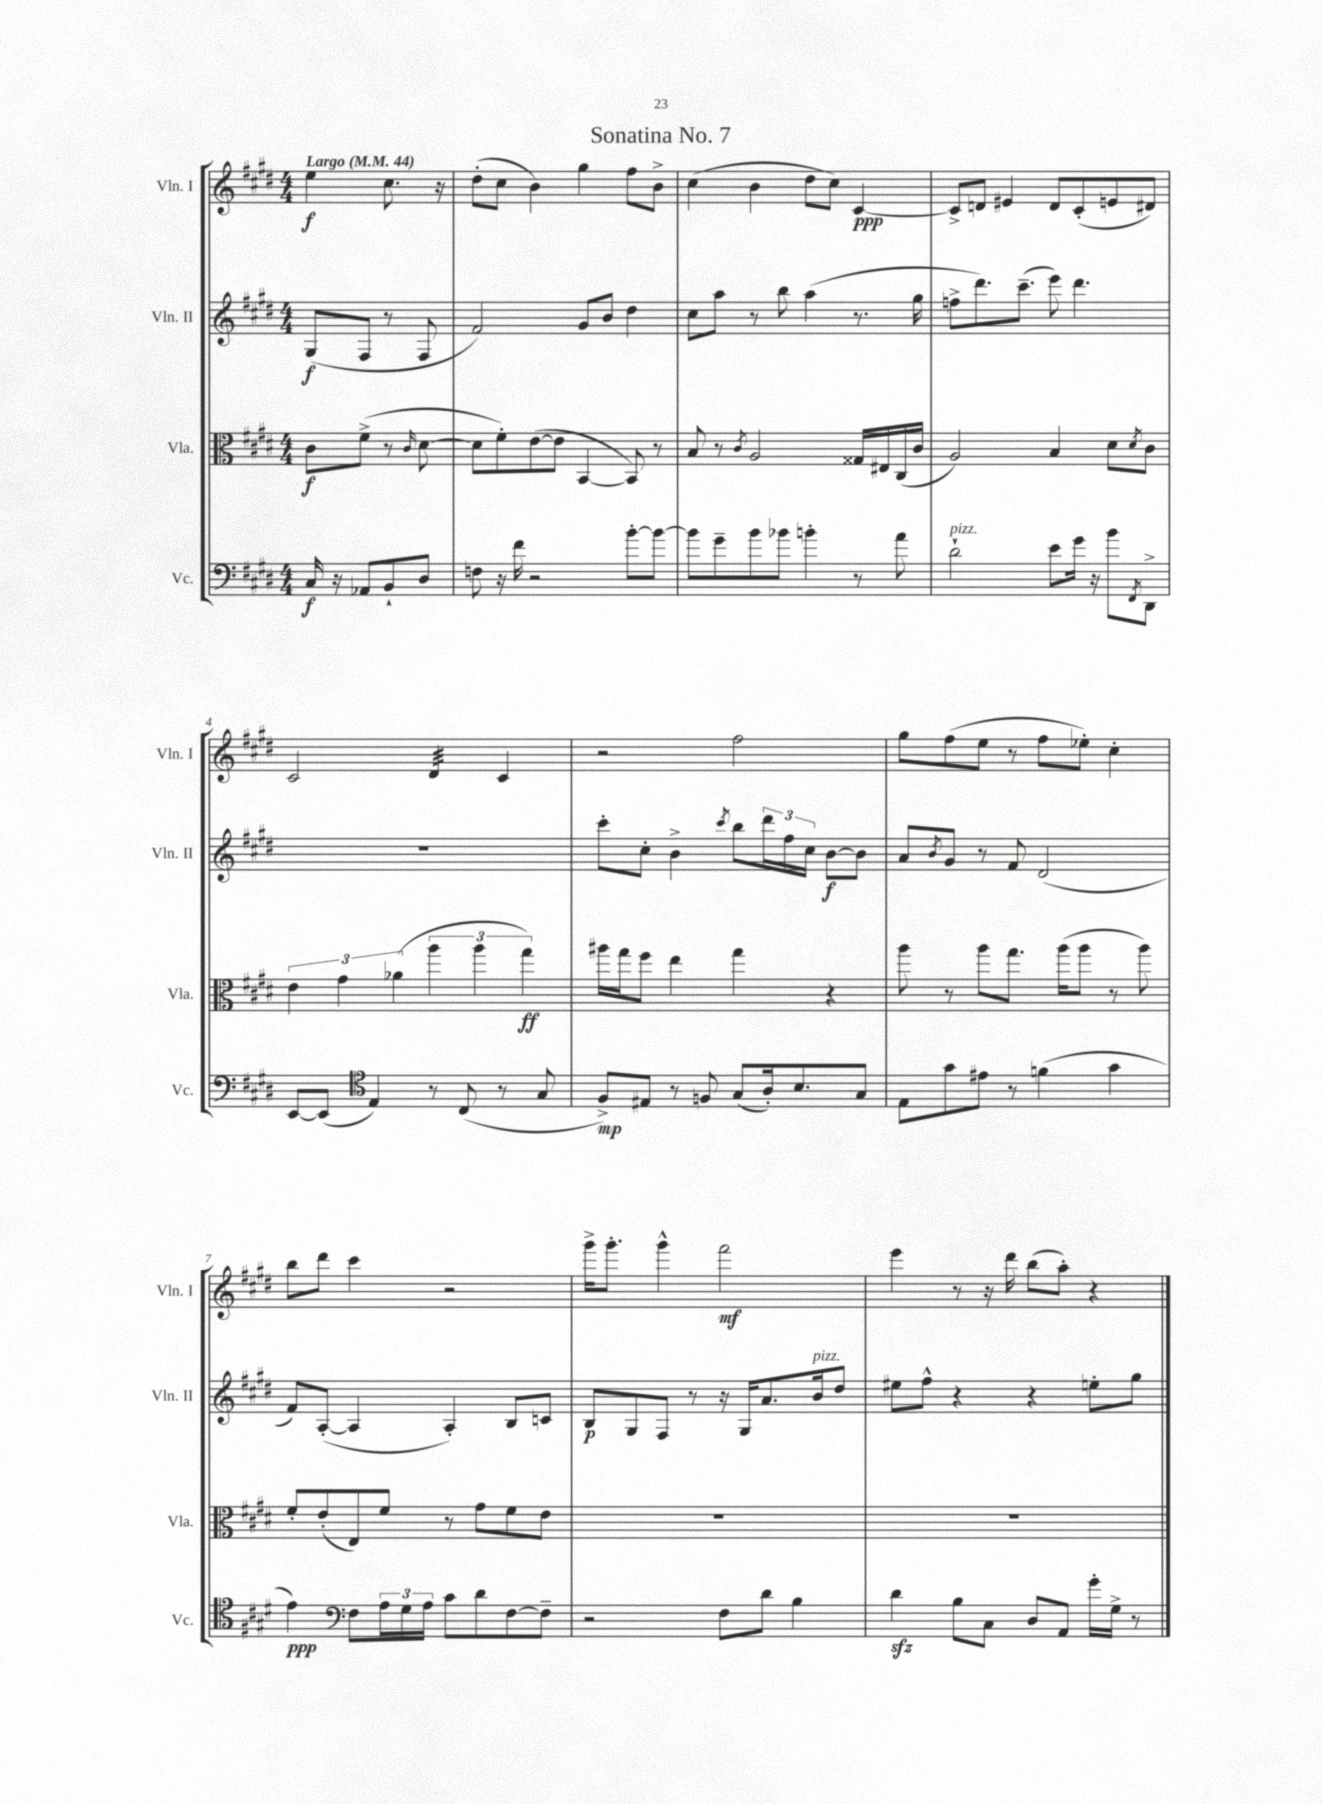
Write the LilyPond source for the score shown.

\header { title = "Sonatina No. 7" }
<<
\new StaffGroup <<
\new Staff = "s0" \with { instrumentName = "Vln. I" shortInstrumentName = "Vln. I" } {
    \clef treble \key e \major \numericTimeSignature \time 4/4 \partial 2 \tempo "Largo" 4 = 44
    e''4\f cis''8. r16 |
    dis''8-.( cis''8 b'4) gis''4 fis''8 b'8-> |
    cis''4( b'4 dis''8 cis''8) cis'4~\ppp |
    cis'8-> d'8 eis'4 d'8 cis'8-.( e'8 dis'8) |
    cis'2 dis'4:32 cis'4 |
    r2 fis''2 |
    gis''8 fis''8( e''8 r8 fis''8 ees''8-.) cis''4-. |
    b''8 dis'''8 cis'''4 r2 |
    gis'''16-> gis'''8.-. gis'''4-^ fis'''2\mf |
    e'''4 r8 r16 dis'''16 b''8( a''8-.) r4 \bar "|." |
}
\new Staff = "s1" \with { instrumentName = "Vln. II" shortInstrumentName = "Vln. II" } {
    \clef treble \key e \major \numericTimeSignature \time 4/4 \partial 2
    gis8\f( fis8 r8 fis8 |
    fis'2) gis'8 b'8 dis''4 |
    cis''8 a''8 r8 b''8 a''4( r8. gis''16 |
    f''8-> dis'''8.) cis'''8.--( e'''8) dis'''4. |
    R1 |
    cis'''8-. cis''8-. b'4-> \acciaccatura { cis'''8 } b''8 \tuplet 3/2 { dis'''16 fis''16 cis''16 } b'8~\f b'8 |
    a'8 \acciaccatura { b'8 } gis'8 r8 fis'8 dis'2( |
    fis'8) a8~-.( a4 a4-.) b8 c'8 |
    b8\p gis8 fis8 r8 r16 gis16 a'8. b'16^\markup { \italic "pizz." } dis''8 |
    eis''8 fis''8-^ r4 r4 e''8-. gis''8 \bar "|." |
}
\new Staff = "s2" \with { instrumentName = "Vla." shortInstrumentName = "Vla." } {
    \clef alto \key e \major \numericTimeSignature \time 4/4 \partial 2
    cis'8\f fis'8->( r8 \grace { cis'16 } dis'8~ |
    dis'8 fis'8-.) e'8~( e'8 b,4~ b,8) r8 |
    b8 r8 \acciaccatura { cis'8 } a2 gisis16 eis16 cis16( cis'16 |
    a2) b4 dis'8 \acciaccatura { dis'8 } cis'8 |
    \tuplet 3/2 { e'4 gis'4 aes'4( } \tuplet 3/2 { a''4 a''4 gis''4\ff) } |
    ais''16 gis''16 fis''8 e''4 gis''4 r4 |
    a''8 r8 a''8 gis''8. a''16( a''8 r8 a''8) |
    fis'8-. e'8-.( e8) fis'8 r8 gis'8 fis'8 e'8 |
    R1 |
    R1 \bar "|." |
}
\new Staff = "s3" \with { instrumentName = "Vc." shortInstrumentName = "Vc." } {
    \clef bass \key e \major \numericTimeSignature \time 4/4 \partial 2
    cis16\f r16 aes,8 b,8-! dis8 |
    f8 r16 fis'16 r2 b'8~-. b'8~ |
    b'8 gis'8-- b'8 bes'8 b'4-. r8 a'8 |
    dis'2-!^\markup { \italic "pizz." } e'8 gis'16 r16 b'8 \acciaccatura { fis,8 } dis,8-> |
    e,8~ e,8( \clef tenor e4) r8 cis8( r8 gis8 |
    fis8->\mp) eis8 r8 f8 gis8( a16-.) b8. gis8 |
    e8 gis'8 eis'8 r8 f'4( gis'4 |
    e'4\ppp) \clef bass fis8 \tuplet 3/2 { a16 gis16 a16 } cis'8 dis'8 fis8~ fis8-- |
    r2 fis8 dis'8 b4 |
    dis'4\sfz b8 cis8 dis8 a,8 gis'16-. gis16-> r8 \bar "|." |
}
>>
>>
